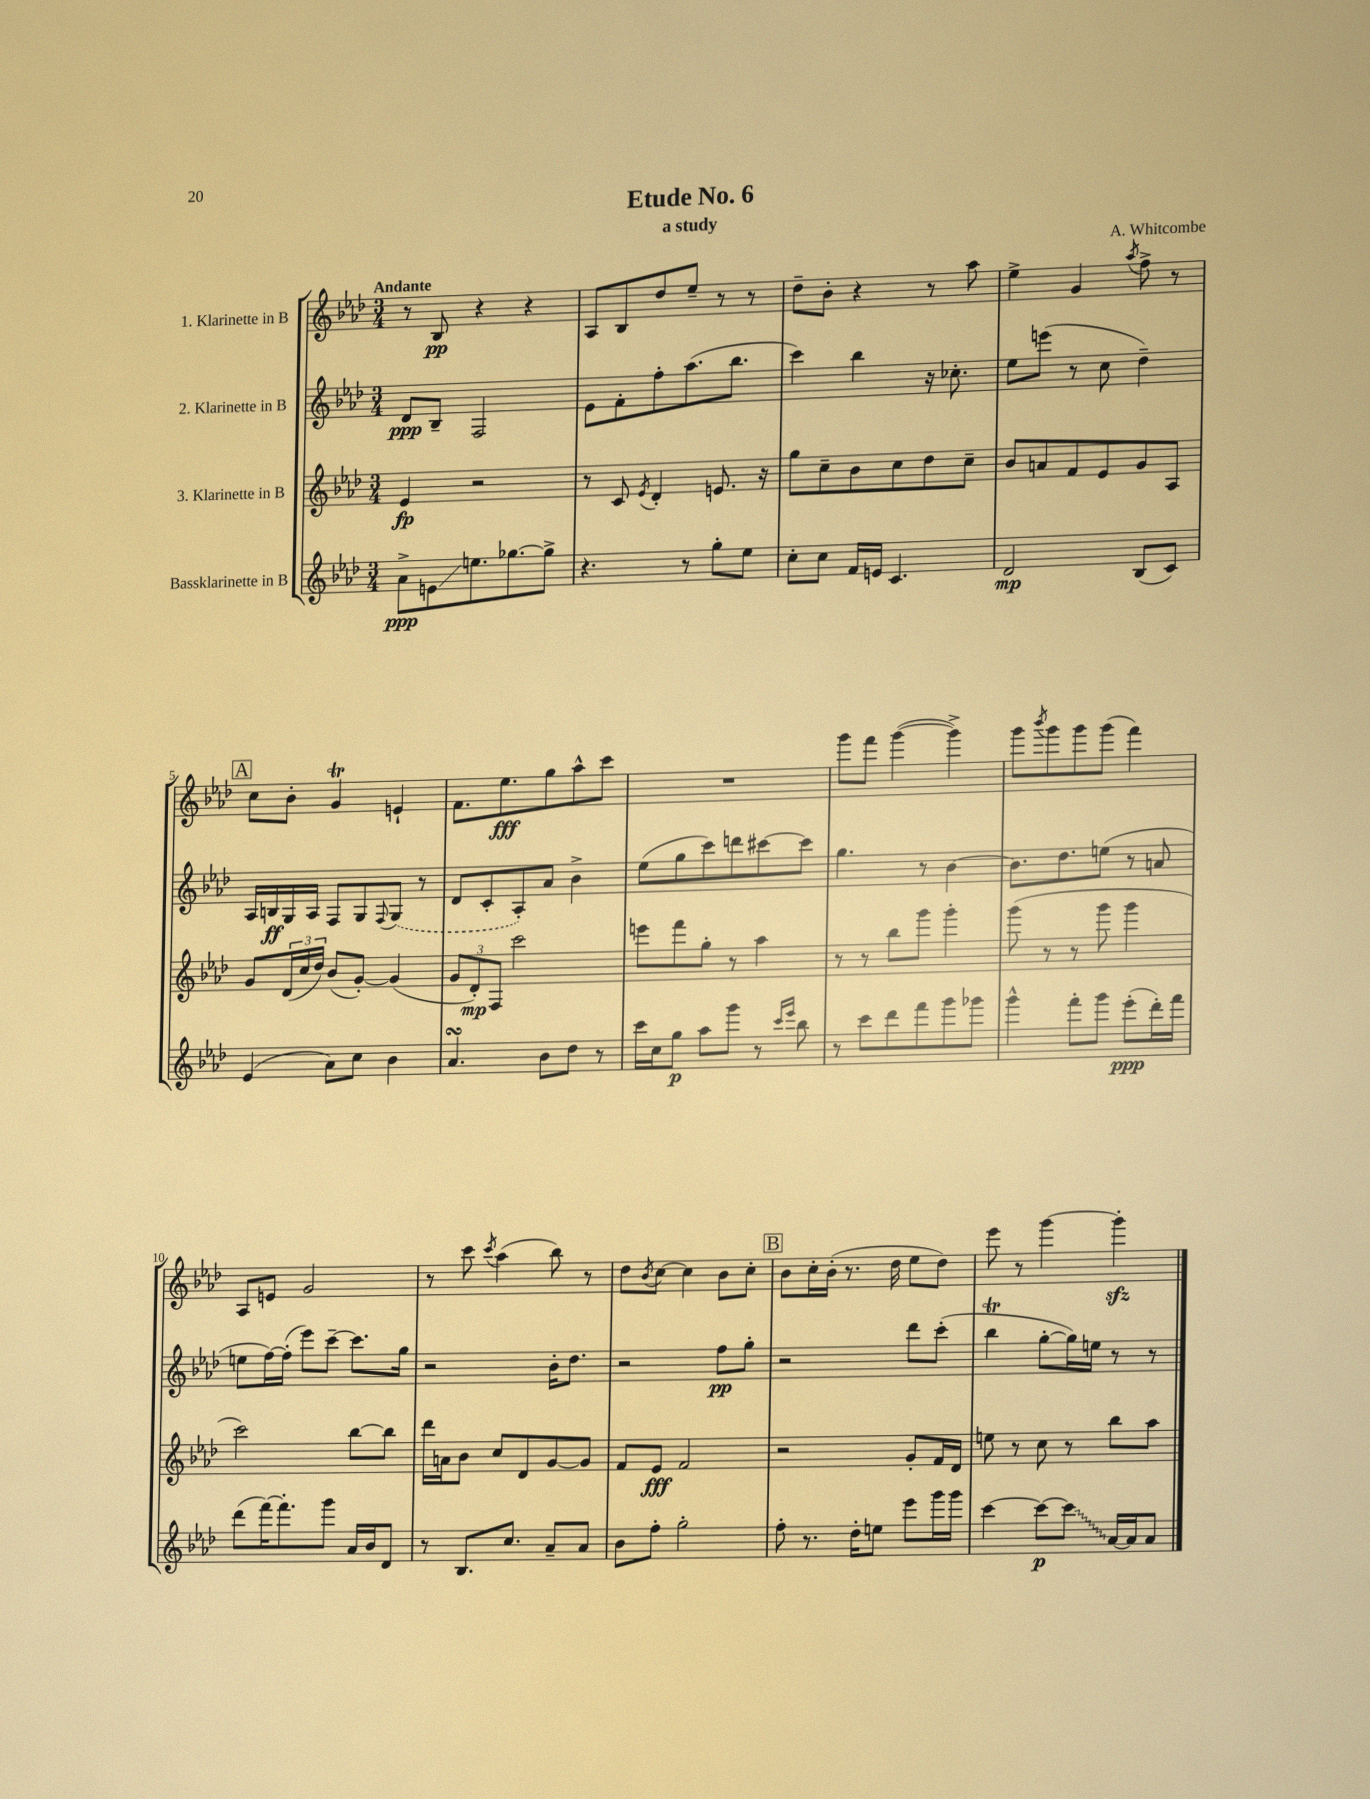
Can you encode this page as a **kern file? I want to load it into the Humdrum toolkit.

**kern	**kern	**kern	**kern
*staff4	*staff3	*staff2	*staff1
*clefG2	*clefG2	*clefG2	*clefG2
*k[b-e-a-d-]	*k[b-e-a-d-]	*k[b-e-a-d-]	*k[b-e-a-d-]
*M3/4	*M3/4	*M3/4	*M3/4
8a-^	4e-	8d-	8r
8e	.	8B-~	8B-
8.ee	2r	2F	4r
[8.gg-	.	.	.
.	.	.	4r
8gg-^]	.	.	.
=	=	=	=
4.r	8r	8e-	8A-
.	8c	8f'	8B-
.	8qe-	.	.
.	4d-'	8ff'	8dd-
8r	.	(8.aa-	8ee-~
8gg'	8.e	.	8r
.	.	8.bb-	.
8ee-	.	.	8r
.	16r	.	.
=	=	=	=
8cc'	8gg	4ccc)	8dd-~
8cc	8cc~	.	8b-'
16f	8b-	4bb-	4r
16e	.	.	.
4.c	8cc	.	.
.	8dd-	16r	8r
.	.	8.cc-'	.
.	8cc~	.	8aa-
=	=	=	=
2d-	8b-	8ee-	4ee-^
.	8a	(8eee	.
.	8f	8r	4g
.	8e-	8cc	.
.	.	.	8qaa-
(8B-	8g	4dd-~)	8ff^
8c)	8A-	.	8r
=	=	=	=
(4e-	8g	16A-	8cc
.	.	16B	.
.	(24d-	16G	8b-'
.	24cc	.	.
.	.	16A-	.
.	24dd-)	.	.
8a-)	(8b-	8F	4g
8cc	[8g')	8G	.
.	.	8qqF	.
4b-	(4g]	(8G	4e`
.	.	8r	.
=	=	=	=
4.a-	12g	8d-	8.f
.	12d-')	.	.
.	.	8c'	.
.	12F	.	.
.	.	.	8.ee-
.	2ccc	8A-')	.
8b-	.	8a-	8gg
8dd-	.	4b-^	8aa-^^
8r	.	.	8ccc
=	=	=	=
16ccc	8eee	(8ee-	2.r
16cc	.	.	.
8gg	8fff	8gg	.
8aa-	8gg'	8ccc)	.
8ggg	8r	8ddd	.
8r	4aa-	[8ccc#	.
16qqccc	.	.	.
16qqeee-	.	.	.
8bb-	.	8ccc#]	.
=	=	=	=
8r	8r	4.gg	8ggg
8ccc	8r	.	8fff
8ddd-	8bb-	.	([4ggg
8fff	8ggg	8r	.
8ggg	4ggg'	[4b-	4ggg^])
8ggg-	.	.	.
=	=	=	=
4ggg^^	(8ggg	8.b-]	8ggg
.	.	.	8qbbb-
.	8r	.	8ggg
.	.	8.dd-	.
8fff'	8r	.	8ggg
8ggg	8ggg	(8ee	(8ggg
(8eee-'	4ggg	8r	4fff)
16ddd-')	.	8a	.
16fff	.	.	.
=	=	=	=
(8ddd-	2ccc)	8ee	8A-
[16fff)	.	[16ff)	8e
8.fff']	.	(16ff']	.
.	.	8eee-)	2g
8ggg	.	[8ccc~	.
16a-	[8bb-	8.ccc]	.
16b-	.	.	.
8d-	8bb-]	.	.
.	.	16gg	.
=	=	=	=
8r	16ddd-	2r	8r
.	16a	.	.
8.B-	8b-	.	8ccc
.	.	.	8qccc
.	8cc	.	(4aa-
8.cc	.	.	.
.	8d-	.	.
8a-~	[8g	16b-'	8bb-)
.	.	8.dd-	.
8a-	8g]	.	8r
=	=	=	=
8b-	8f	2r	8dd-
.	.	.	8qb-
8ff'	8e-	.	[8cc
2gg'	2f	.	4cc]
.	.	8ff	8b-
.	.	8gg'	8cc'
=	=	=	=
8ff'	2r	2r	8b-
8.r	.	.	16cc'
.	.	.	(16b-'
.	.	.	8.r
16dd-'	.	.	.
8ee	.	.	.
.	.	.	16dd-
8eee-	8g'	8ddd-	8ee-
16ggg	16f	(8ccc'	8dd-)
16ggg	16d-	.	.
=	=	=	=
[4ccc	8ee	4bb-	8eee-
.	8r	.	8r
8ccc_	8cc	[8gg'	[4ggg
8ccc]	8r	16gg])	.
.	.	16ee	.
[16a-	8bb-	8r	4ggg']
16a-]	.	.	.
8a-	8aa-	8r	.
==	==	==	==
*-	*-	*-	*-
